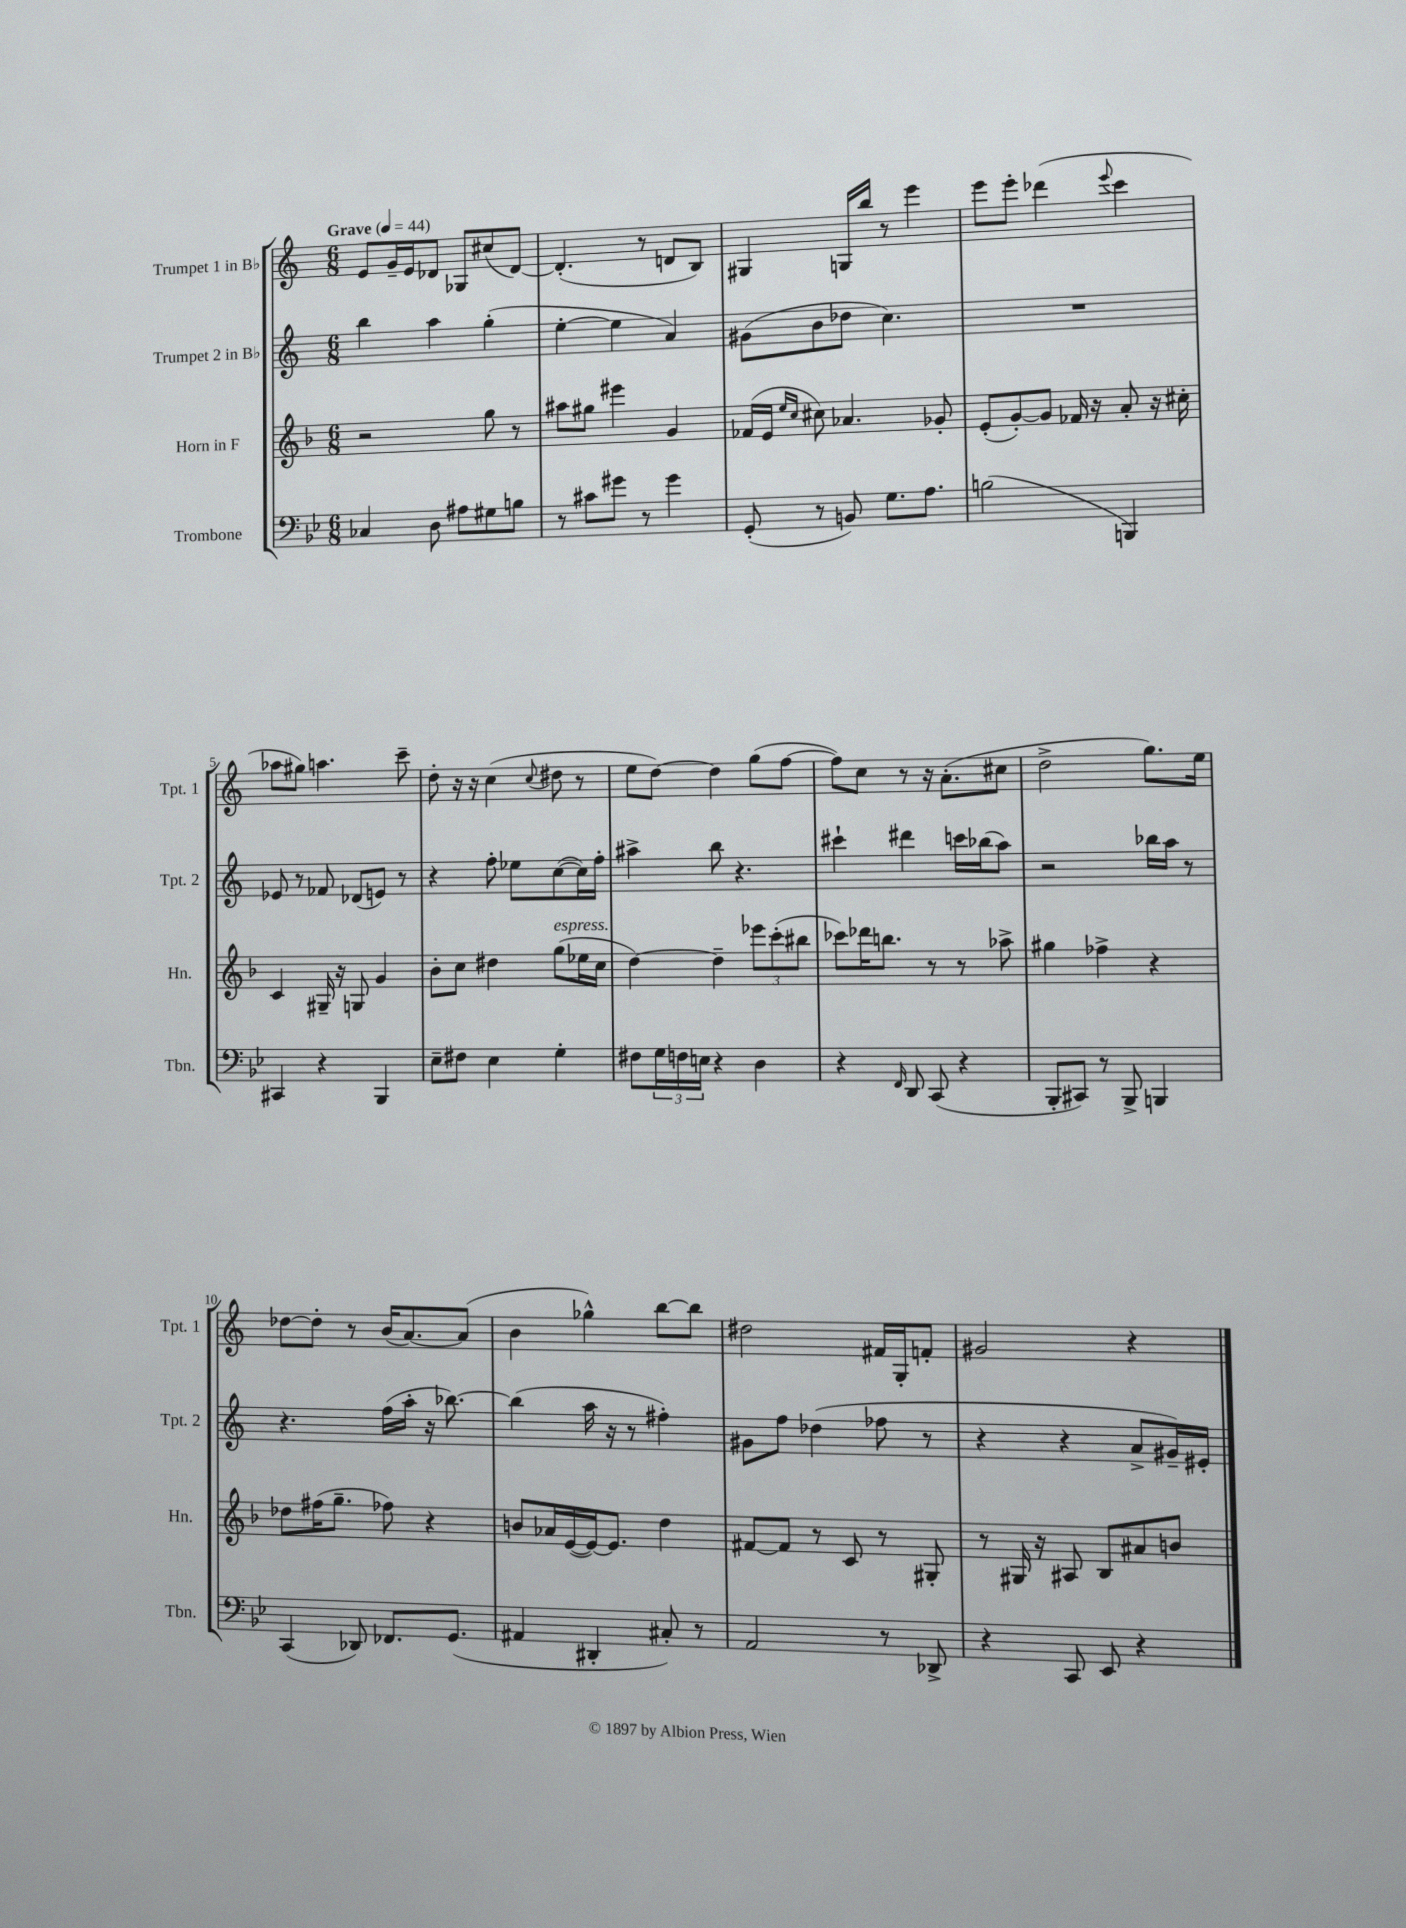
<<
\new StaffGroup <<
\new Staff = "s0" \with { instrumentName = "Trumpet 1 in Bb" shortInstrumentName = "Tpt. 1" } {
    \clef treble \key c \major \numericTimeSignature \time 6/8 \tempo "Grave" 4 = 44
    e'8 g'16-- e'16 des'8 ges8 cis''8( des'8~) |
    des'4.-.( r8 d'8 b8) |
    gis4 g16 b''16 r8 e'''4 |
    e'''8 e'''8-. des'''4( \appoggiatura { e'''8 } c'''4 |
    aes''8 gis''8) a''4. c'''8-- |
    d''8-. r16 r16 c''4( \appoggiatura { c''8 } dis''8 r8 |
    e''8 d''8~) d''4 g''8( f''8~ |
    f''8) c''8 r8 r16 a'8.-.( cis''8 |
    d''2-> g''8.) e''16 |
    des''8~ des''8-. r8 b'16( a'8.~) a'8( |
    b'4 ges''4-^) b''8~ b''8 |
    dis''2 fis'16 g16-. f'8-. |
    gis'2 r4 \bar "|." |
}
\new Staff = "s1" \with { instrumentName = "Trumpet 2 in Bb" shortInstrumentName = "Tpt. 2" } {
    \clef treble \key c \major \numericTimeSignature \time 6/8
    b''4 a''4 g''4-.( |
    e''4~-. e''4 a'4) |
    gis'8( b'8 des''8 c''4.) |
    R2. |
    ees'8 r8 fes'8 des'8( e'8) r8 |
    r4 f''8-. ees''8 c''8~( c''16) f''16-. |
    ais''4-> b''8 r4. |
    cis'''4-! dis'''4 c'''16 bes''16( a''8) |
    r2 bes''16 a''16 r8 |
    r4. f''16( a''16-. r16 bes''8.~) |
    bes''4( a''16 r16 r8 fis''4-.) |
    gis'8 f''8 des''4( fes''8 r8 |
    r4 r4 a'8-> gis'16--) eis'16-. \bar "|." |
}
\new Staff = "s2" \with { instrumentName = "Horn in F" shortInstrumentName = "Hn." } {
    \clef treble \key f \major \numericTimeSignature \time 6/8
    r2 g''8 r8 |
    ais''8 gis''8 eis'''4 g'4 |
    fes'16( e'16 \grace { e''16 c''16 } cis''8) aes'4. ges'8-. |
    e'8-.( g'8~-.) g'8 fes'16 r16 a'8-. r16 cis''16-. |
    c'4 gis16-- r16 g8 g'4 |
    bes'8-. c''8 dis''4 g''8^\markup { \italic "espress." }( ees''16 c''16 |
    d''4~) d''4-- \tuplet 3/2 { ees'''8 c'''8-.( bis''8 } |
    ces'''8) des'''16 b''8. r8 r8 aes''8-> |
    gis''4 fes''4-> r4 |
    des''8 fis''16( g''8.-- fes''8) r4 |
    b'8 aes'16 e'16~( e'16~) e'8. d''4 |
    fis'8~ fis'8 r8 c'8 r8 gis8-. |
    r8 gis16 r16 ais8 bes8 ais'8 b'8 \bar "|." |
}
\new Staff = "s3" \with { instrumentName = "Trombone" shortInstrumentName = "Tbn." } {
    \clef bass \key bes \major \numericTimeSignature \time 6/8
    ces4 d8 ais8 gis8 b8 |
    r8 cis'8 gis'8 r8 gis'4 |
    g,8-.( r8 b,8) g8. a8. |
    b2( b,,4) |
    cis,4 r4 bes,,4 |
    ees8-- fis8 ees4 g4-. |
    fis8 \tuplet 3/2 { g16 f16 e16 } r4 d4 |
    r4 \grace { f,16 } d,8 c,8( r4 |
    bes,,8-. cis,8) r8 bes,,8-> b,,4 |
    c,4( des,8) fes,8. g,8.( |
    ais,4 dis,4-. cis8-.) r8 |
    a,2 r8 des,8-> |
    r4 c,8 ees,8 r4 \bar "|." |
}
>>
>>
